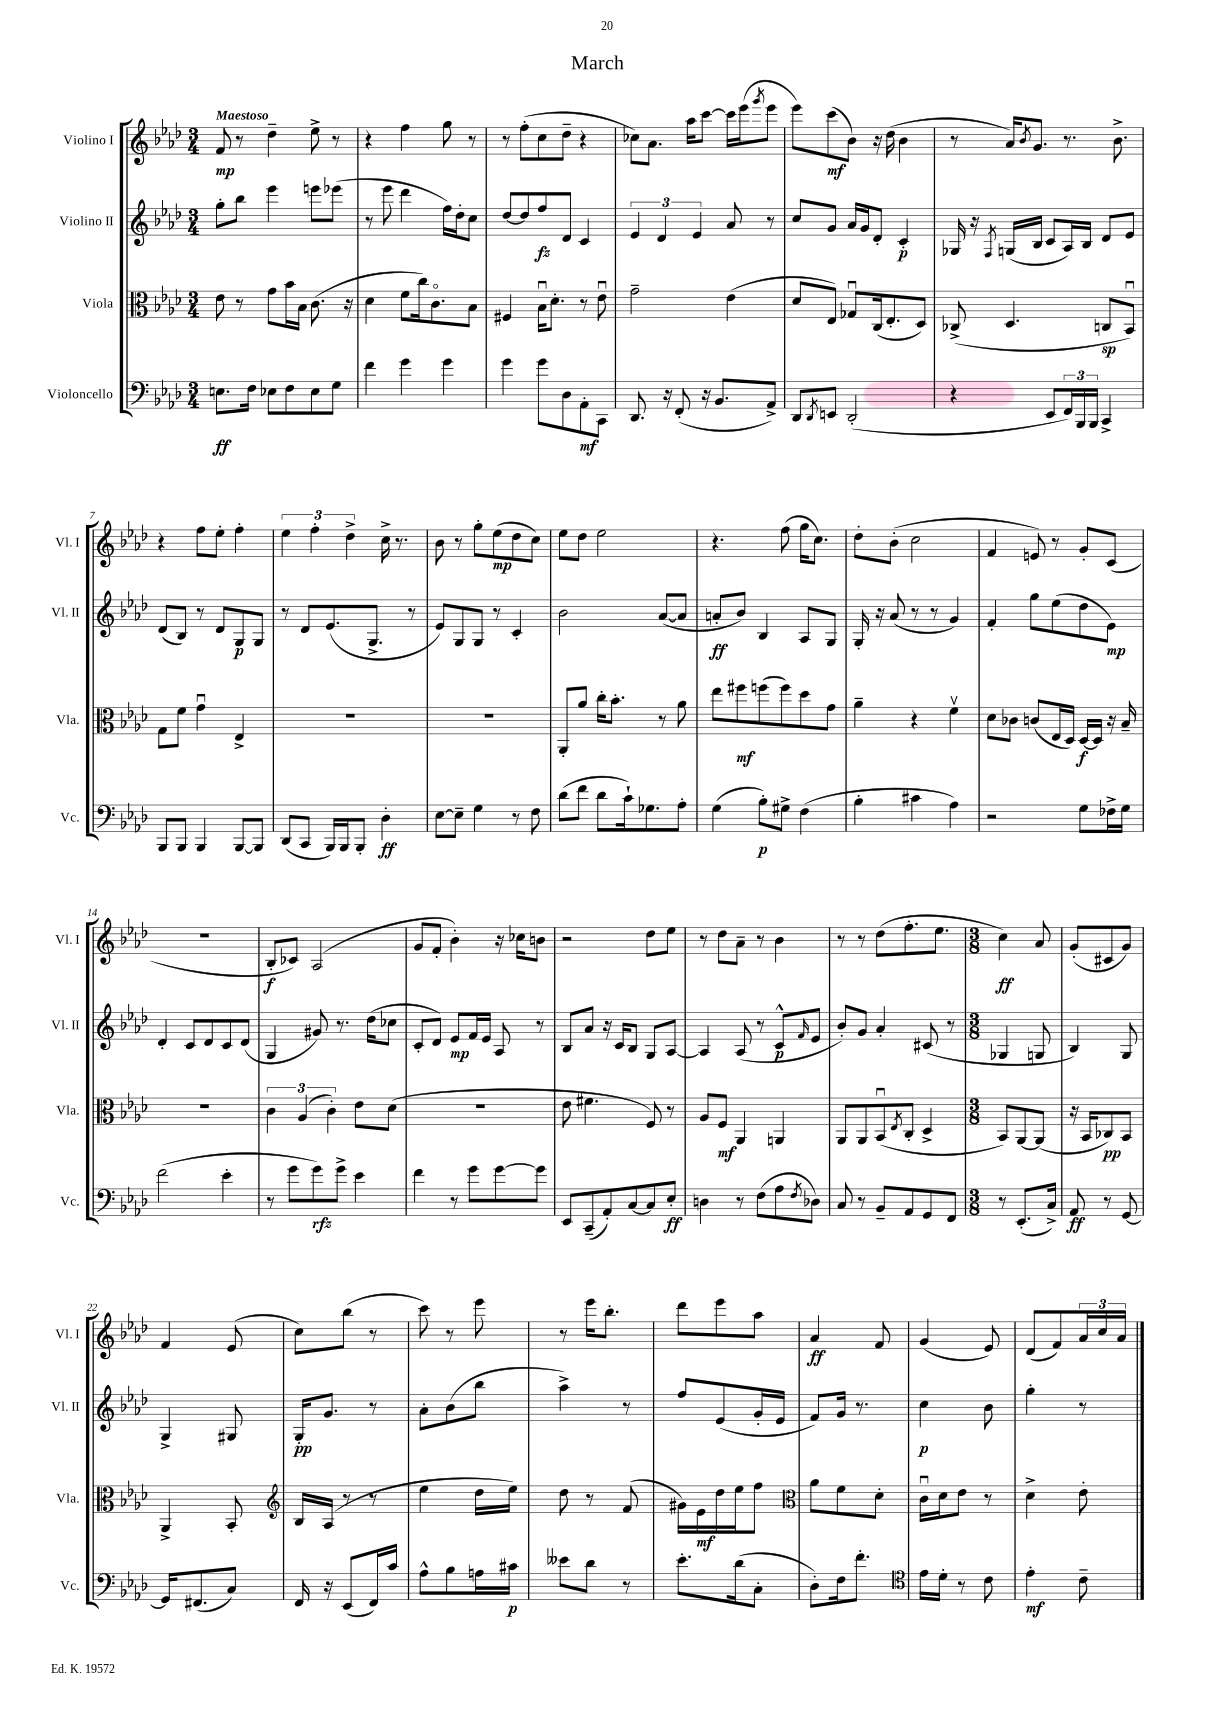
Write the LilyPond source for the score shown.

\header { title = "March" }
<<
\new StaffGroup <<
\new Staff = "s0" \with { instrumentName = "Violino I" shortInstrumentName = "Vl. I" } {
    \clef treble \key aes \major \numericTimeSignature \time 3/4 \tempo "Maestoso"
    f'8\mp r8 des''4-- ees''8-> r8 |
    r4 f''4 g''8 r8 |
    r8 f''8-.( c''8 des''8-- r4 |
    ces''8) aes'8. aes''16 c'''8~ c'''16 ees'''16( \acciaccatura { g'''8 } ees'''8 |
    ees'''8) c'''8\mf( bes'8) r16 des''16( bes'4 |
    r8 aes'16) \acciaccatura { bes'8 } g'8. r8. bes'8.-> |
    r4 f''8 ees''8-. f''4-. |
    \tuplet 3/2 { ees''4 f''4-. des''4-> } c''16-> r8. |
    bes'8 r8 g''8-. ees''8\mp( des''8 c''8) |
    ees''8 des''8 ees''2 |
    r4. f''8( g''16 c''8.) |
    des''8-. bes'8-.( c''2 |
    f'4 e'8) r8 g'8-. c'8( |
    R2. |
    bes8-.\f ces'8) aes2( |
    g'8 f'8-. bes'4-.) r16 ces''16 b'8 |
    r2 des''8 ees''8 |
    r8 des''8 aes'8-- r8 bes'4 |
    r8 r8 des''8( f''8.-. ees''8. |
    \numericTimeSignature \time 3/8 c''4\ff) aes'8 |
    g'8-.( cis'8 g'8) |
    f'4 ees'8( |
    c''8) bes''8( r8 |
    c'''8) r8 ees'''8 |
    r8 ees'''16 bes''8.-. |
    des'''8 ees'''8 aes''8 |
    aes'4\ff f'8 |
    g'4( ees'8) |
    des'8( f'8) \tuplet 3/2 { aes'16 c''16 aes'16 } \bar "|." |
}
\new Staff = "s1" \with { instrumentName = "Violino II" shortInstrumentName = "Vl. II" } {
    \clef treble \key aes \major \numericTimeSignature \time 3/4
    g''8-. bes''8 ees'''4 e'''8 ees'''8( |
    r8 ees'''8 des'''4 f''16) des''16-. c''8 |
    des''8~ des''8 f''8\fz des'8 c'4 |
    \tuplet 3/2 { ees'4 des'4 ees'4 } aes'8 r8 |
    c''8 g'8 aes'16 g'16 des'8-. c'4-.\p |
    ges16 r16 \acciaccatura { f8 } g16( bes16 c'8 aes16) bes16 des'8 ees'8 |
    des'8( bes8) r8 des'8 g8\p g8 |
    r8 des'8 ees'8.( g8.-> r8 |
    ees'8) g8 g8 r8 c'4-. |
    bes'2 aes'8~( aes'8 |
    a'8-.\ff bes'8) bes4 aes8 g8 |
    g16-. r16 aes'8( r8 r8 g'4) |
    f'4-. g''8 ees''8( des''8 ees'8\mp) |
    des'4-. c'8 des'8 c'8 des'8( |
    g4 gis'8) r8. des''16( ces''8 |
    c'8-. des'8) ees'8\mp f'16 ees'16 aes8 r8 |
    bes8 aes'8 r16 c'16 bes8 g8 aes8~ |
    aes4 aes8( r8 c'8-^\p \grace { f'16 } ees'8 |
    bes'8-.) g'8 aes'4-. cis'8( r8 |
    \numericTimeSignature \time 3/8 ges4 g8 |
    bes4) g8 |
    g4-> gis8 |
    g16-.\pp g'8. r8 |
    aes'8-. bes'8( bes''8 |
    aes''4->) r8 |
    f''8 ees'8( g'16-. ees'16 |
    f'8) g'16 r8. |
    c''4\p bes'8 |
    g''4-. r8 \bar "|." |
}
\new Staff = "s2" \with { instrumentName = "Viola" shortInstrumentName = "Vla." } {
    \clef alto \key aes \major \numericTimeSignature \time 3/4
    ees'8 r8 g'8 bes'16 bes16 c'8.( r16 |
    des'4 f'8 c''16) c'8.\flageolet bes8 |
    fis4 bes16\downbow des'8.-. r8 ees'8\downbow |
    g'2-- ees'4( |
    des'8 ees8) ges8\downbow c16( ees8.-. des8) |
    ces8->( des4. c8\sp bes,8\downbow) |
    g8 f'8 g'4\downbow ees4-> |
    R2. |
    R2. |
    aes,8-. aes'8 c''16-. bes'8.-. r8 aes'8 |
    ees''8 fis''8\mf f''8( f''8) des''8 g'8 |
    aes'4-- r4 f'4\upbow |
    des'8 ces'8 c'8( ees16 des16) des16~\f des16 r16 bes16-- |
    R2. |
    \tuplet 3/2 { c'4 aes4( c'4-.) } ees'8 des'8( |
    R2. |
    ees'8 fis'4. f8) r8 |
    aes8 f8\mf aes,4 a,4 |
    aes,8 aes,8 bes,8\downbow( \acciaccatura { ees8 } c8-. des4-> |
    \numericTimeSignature \time 3/8 bes,8) aes,8~ aes,8( |
    r16 bes,16 ces8\pp) bes,8 |
    aes,4-> bes,8-. |
    \clef treble bes16 aes16( r8 r8 |
    ees''4 des''16 ees''16) |
    des''8 r8 f'8( |
    gis'16) ees'16\mf des''16 ees''16 f''8 |
    \clef alto aes'8 f'8 des'8-. |
    c'16\downbow des'16 ees'8 r8 |
    des'4-> ees'8-. \bar "|." |
}
\new Staff = "s3" \with { instrumentName = "Violoncello" shortInstrumentName = "Vc." } {
    \clef bass \key aes \major \numericTimeSignature \time 3/4
    e8.\ff f16 ees8 f8 ees8 g8 |
    f'4 g'4 g'4 |
    g'4 g'8 des8 aes,8-.\mf c,8 |
    des,8. r16 f,8-.( r16 bes,8. aes,8->) |
    des,8 \acciaccatura { des,8 } e,8 des,2-.( |
    r4 ees,8 \tuplet 3/2 { f,16) bes,,16 bes,,16 } c,4-> |
    bes,,8 bes,,8 bes,,4 bes,,8~ bes,,8 |
    des,8( c,8 bes,,16) bes,,16 bes,,8-. des4-.\ff |
    ees8~ ees8-- g4 r8 f8 |
    des'8( f'8 des'8 c'16-!) ges8. aes8-. |
    g4( bes8-.\p) gis8-> f4( |
    bes4-. cis'4 aes4) |
    r2 g8 fes16-> g16 |
    f'2( ees'4-. |
    r8 g'8 g'8\rfz) g'8-> ees'4 |
    f'4 r8 g'8 g'8~ g'8 |
    ees,8 c,8--( aes,8-.) c8~ c8 ees8-.\ff |
    d4 r8 f8( aes8 \acciaccatura { f8 } des8) |
    c8 r8 bes,8-- aes,8 g,8 f,8 |
    \numericTimeSignature \time 3/8 r8 ees,8.-.( c16->) |
    aes,8\ff r8 g,8~ |
    g,16 fis,8.( c8) |
    f,16 r16 ees,8( f,16) c'16 |
    aes8-^ bes8 a16 cis'16\p |
    eeses'8 des'8 r8 |
    ees'8.-. des'16( c8-. |
    des8-.) f16 f'8.-. |
    \clef tenor ees'16 des'16-. r8 c'8 |
    ees'4-.\mf c'8-- \bar "|." |
}
>>
>>
